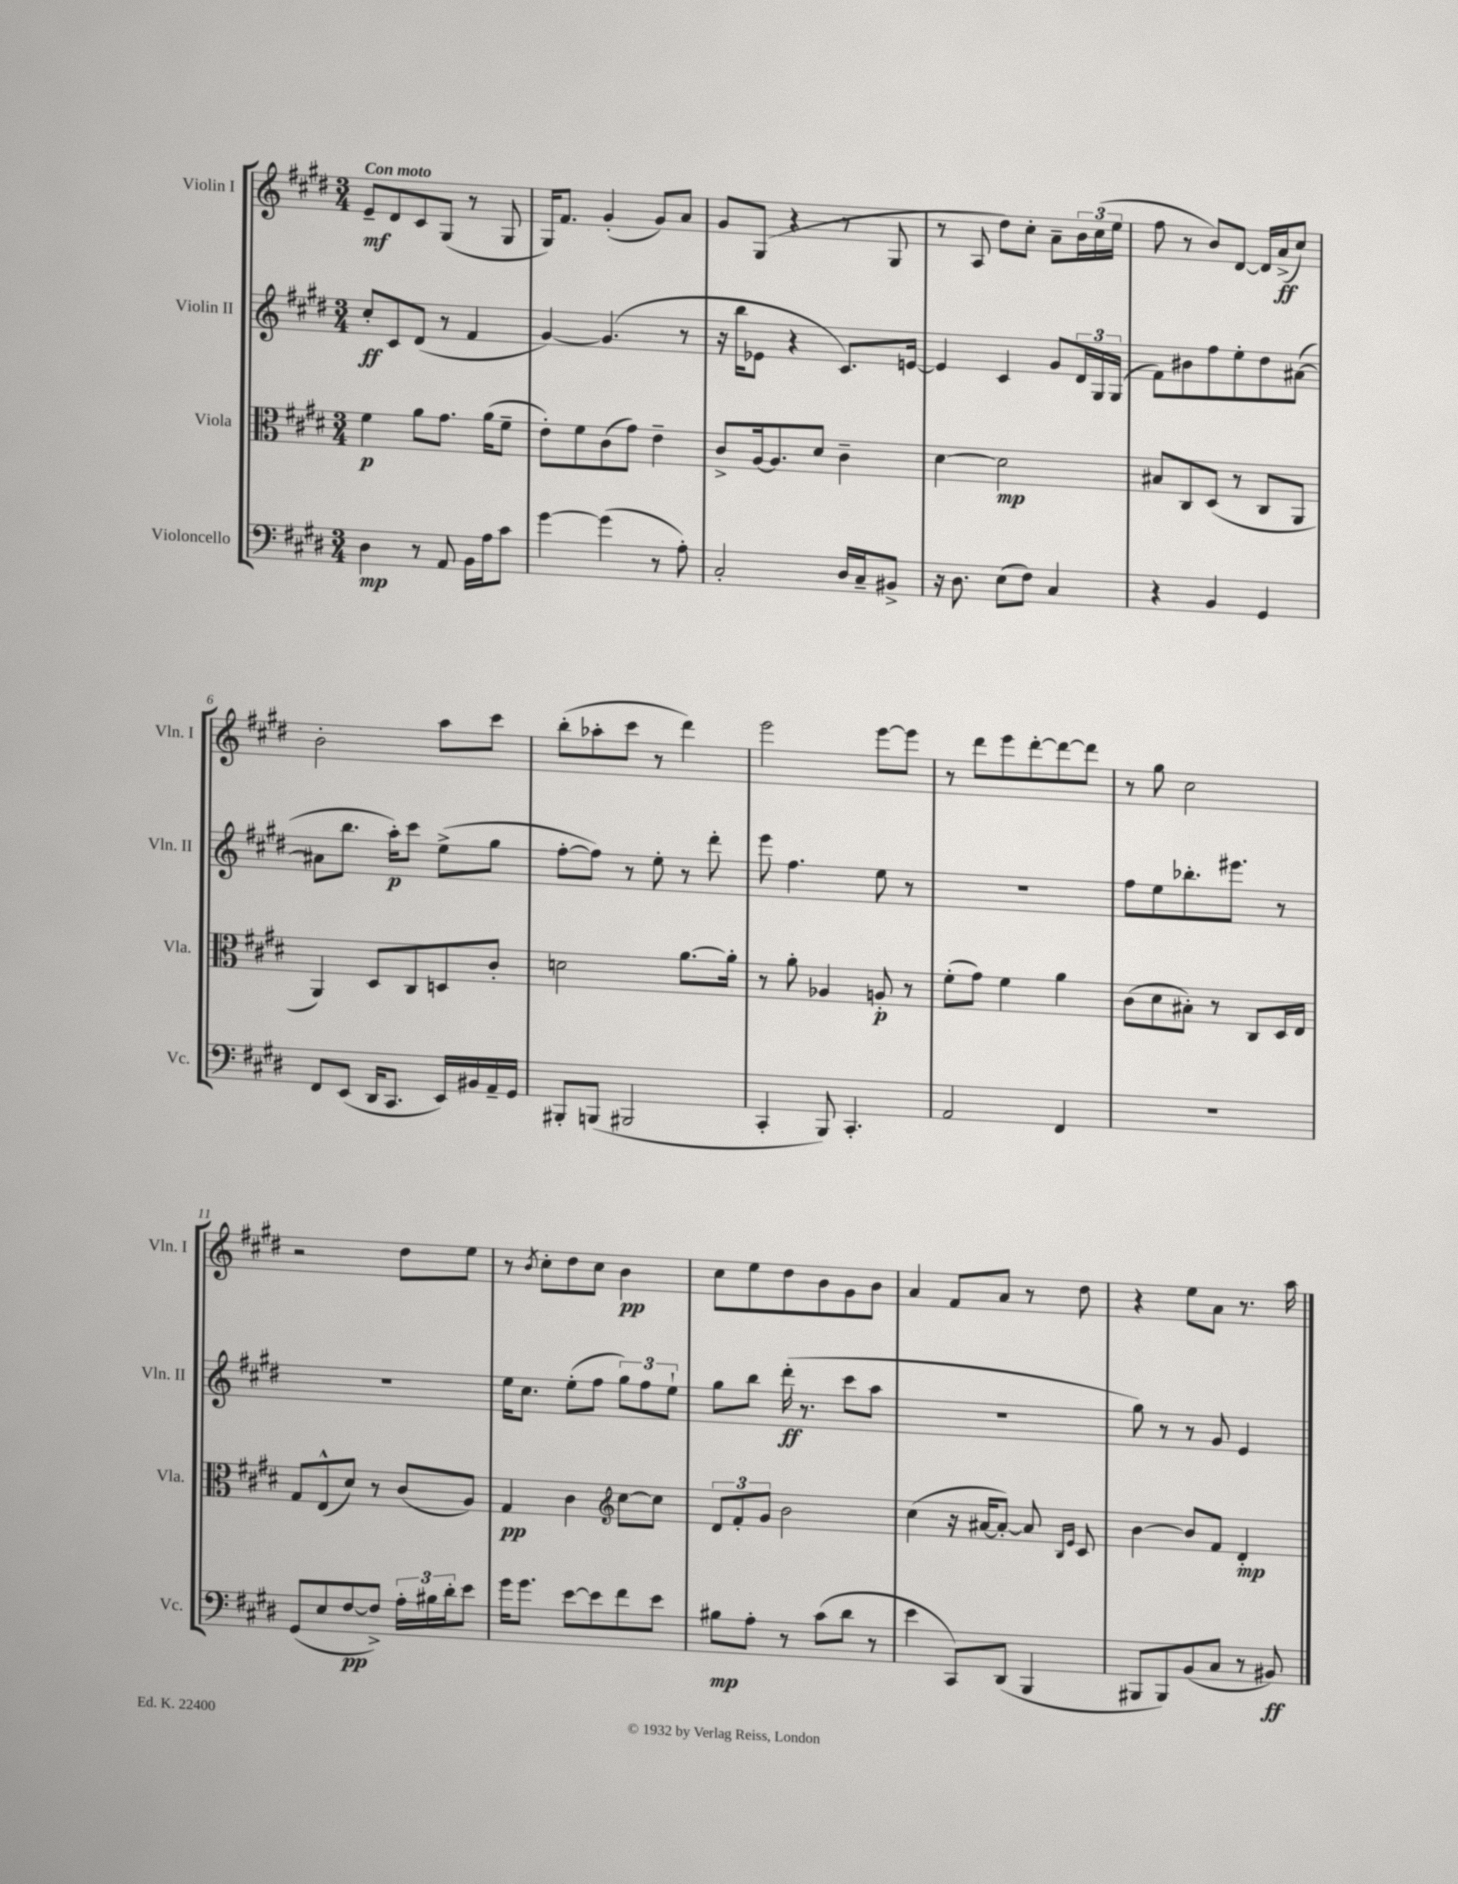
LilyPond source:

<<
\new StaffGroup <<
\new Staff = "s0" \with { instrumentName = "Violin I" shortInstrumentName = "Vln. I" } {
    \clef treble \key e \major \numericTimeSignature \time 3/4 \tempo "Con moto"
    e'8--\mf dis'8 cis'8 gis8( r8 gis8 |
    gis16) fis'8. gis'4-.( gis'8) a'8 |
    gis'8 gis8( r4 r8 gis8 |
    r8 a8 dis''8) cis''8-. a'8-- \tuplet 3/2 { b'16 cis''16( e''16 } |
    fis''8 r8 b'8) dis'8~ dis'16 a'16->\ff( cis''8) |
    b'2-. a''8 cis'''8 |
    b''8-.( aes''8-. cis'''8 r8 dis'''4) |
    e'''2 e'''8~ e'''8 |
    r8 dis'''8 e'''8 dis'''8~-. dis'''8~ dis'''8 |
    r8 gis''8 cis''2 |
    r2 dis''8 e''8 |
    r8 \acciaccatura { b'8 } cis''8-. dis''8 cis''8 b'4\pp |
    cis''8 e''8 dis''8 b'8 gis'8 b'8 |
    a'4 fis'8 a'8 r8 dis''8 |
    r4 e''8 a'8 r8. a''16 \bar "|." |
}
\new Staff = "s1" \with { instrumentName = "Violin II" shortInstrumentName = "Vln. II" } {
    \clef treble \key e \major \numericTimeSignature \time 3/4
    cis''8-.\ff cis'8 dis'8( r8 fis'4 |
    gis'4~) gis'4.( r8 |
    r16 b''16 ees'8 r4 cis'8.) e'16~ |
    e'4 cis'4 gis'8 \tuplet 3/2 { dis'16 gis16 gis16( } |
    fis'8) bis'8 fis''8 e''8-. dis''8 ais'8~( |
    ais'8 b''8. a''16-.\p) cis'''8 e''8->( gis''8 |
    fis''8~-. fis''8) r8 e''8-. r8 dis'''8-. |
    e'''8 fis''4. e''8 r8 |
    R2. |
    fis''8 e''8 bes''8.-. eis'''8. r8 |
    R2. |
    e''16 cis''8. e''8-.( fis''8 \tuplet 3/2 { gis''8) fis''8 e''8-! } |
    gis''8 b''8 dis'''16-.\ff( r8. cis'''8 a''8 |
    R2. |
    gis''8) r8 r8 gis'8 e'4 \bar "|." |
}
\new Staff = "s2" \with { instrumentName = "Viola" shortInstrumentName = "Vla." } {
    \clef alto \key e \major \numericTimeSignature \time 3/4
    fis'4\p a'8 gis'8. a'16( fis'8-- |
    e'8-.) fis'8 cis'8( gis'8) e'4-- |
    cis'8-> a16~ a8. dis'8 cis'4-- |
    dis'4~ dis'2\mp |
    bis8 cis8 dis8( r8 cis8 a,8 |
    a,4) dis8 cis8 d8 cis'8-. |
    d'2 a'8.~ a'16-. |
    r8 a'8-. aes4 a8-.\p r8 |
    fis'8-.( gis'8) fis'4 a'4 |
    cis'8( dis'8 bis8-.) r8 cis8 dis16 e16 |
    gis8 e8-^( dis'8) r8 cis'8( a8) |
    gis4\pp cis'4 \clef treble cis''8~ cis''8 |
    \tuplet 3/2 { dis'8 fis'8-. gis'8 } b'2 |
    cis''4( r16 ais'16~ ais'8~-.) ais'8 \grace { b16 e'16 } cis'8 |
    b'4~ b'8 fis'8 dis'4-.\mp \bar "|." |
}
\new Staff = "s3" \with { instrumentName = "Violoncello" shortInstrumentName = "Vc." } {
    \clef bass \key e \major \numericTimeSignature \time 3/4
    dis4\mp r8 a,8 b,16 a16 cis'8 |
    gis'4~ gis'4( r8 a8-.) |
    cis2-. dis16 cis16-- bis,8-> |
    r16 dis8. e8( fis8) cis4 |
    r4 b,4 gis,4 |
    fis,8 e,8( dis,16 cis,8. e,16) bis,16 a,16-- gis,16 |
    bis,,8-. b,,8( bis,,2 |
    cis,4-. b,,8) cis,4.-. |
    a,2 fis,4 |
    R2. |
    gis,8( e8 fis8~\pp fis8->) \tuplet 3/2 { a16-. bis16 dis'16-. } e'8 |
    gis'16 gis'8. e'8~ e'8 fis'8 e'8 |
    bis8\mp a8-. r8 cis'8( dis'8 r8 |
    e'4 cis,8) dis,8( b,,4 |
    bis,,8 bis,,8) b,8( cis8 r8 bis,8\ff) \bar "|." |
}
>>
>>
